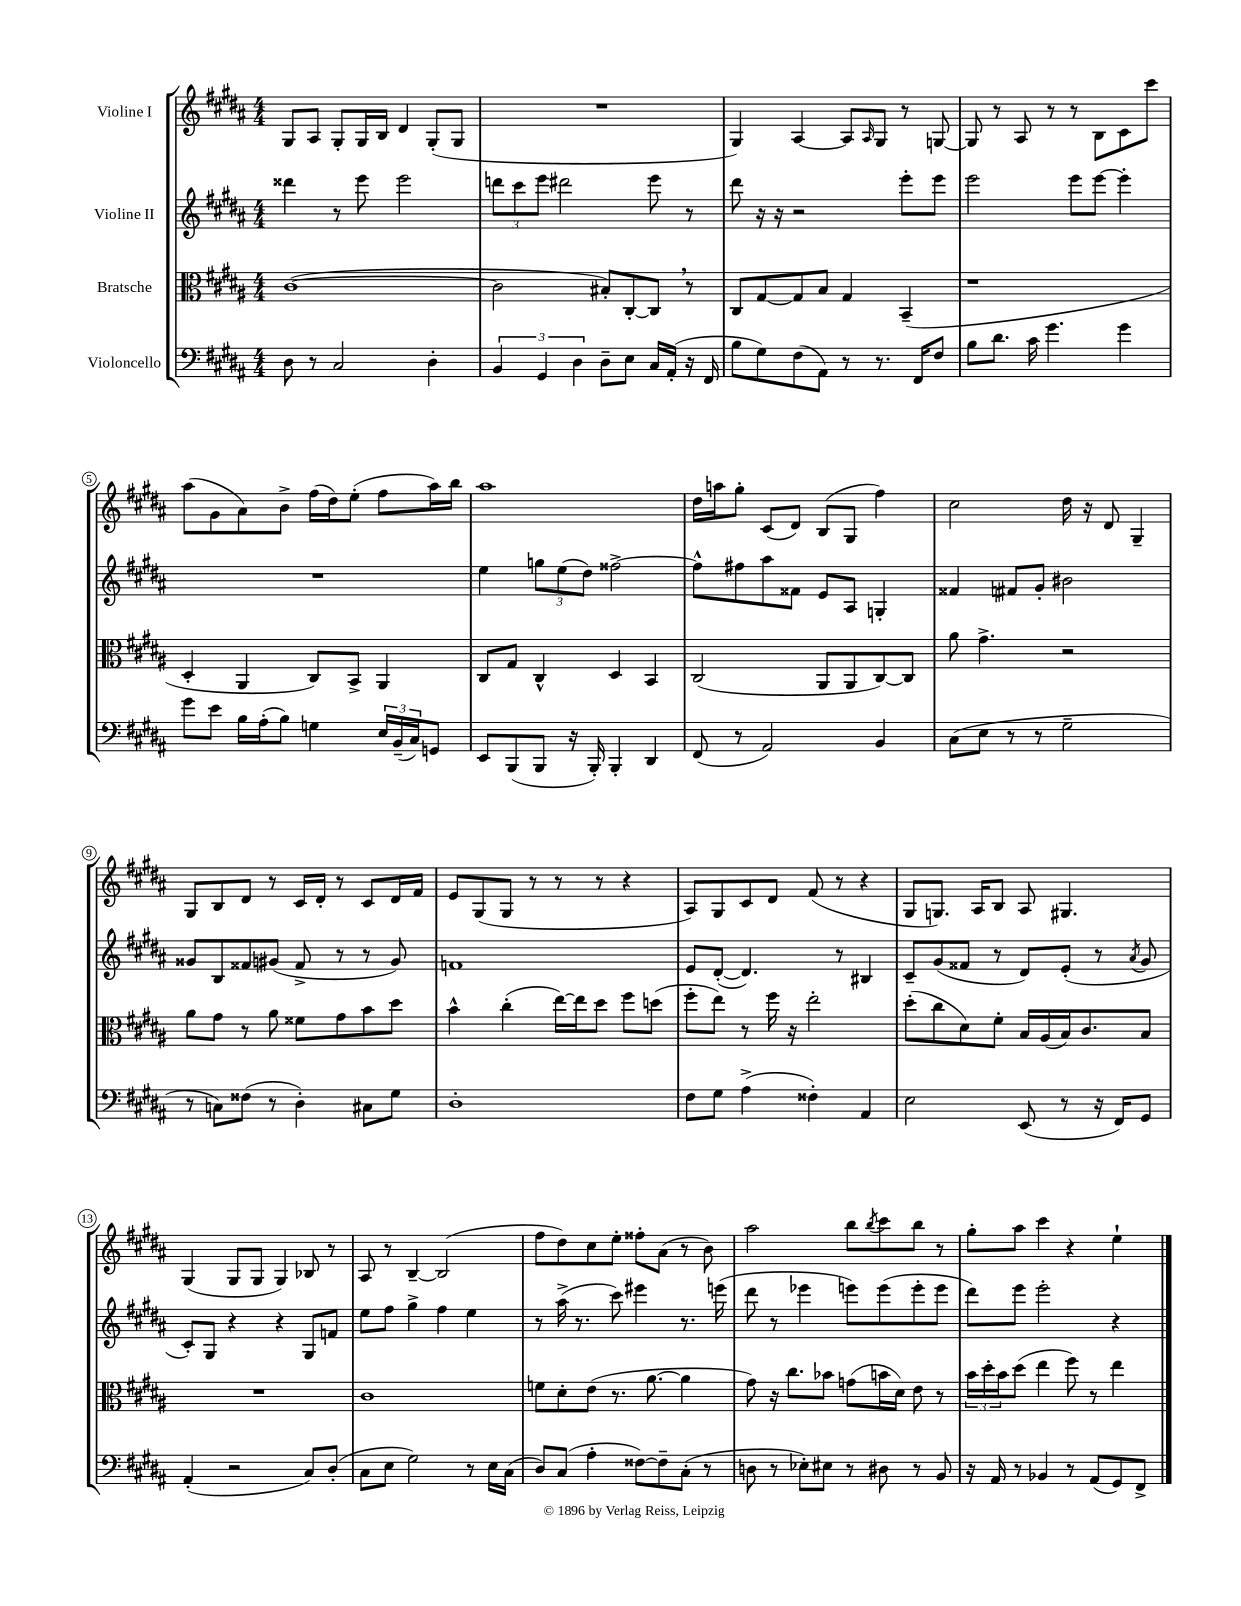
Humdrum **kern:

**kern	**kern	**kern	**kern
*part4	*part3	*part2	*part1
*staff4	*staff3	*staff2	*staff1
*I"Violoncello	*I"Bratsche	*I"Violine II	*I"Violine I
*clefF4	*clefC3	*clefG2	*clefG2
*k[f#c#g#d#a#]	*k[f#c#g#d#a#]	*k[f#c#g#d#a#]	*k[f#c#g#d#a#]
*M4/4	*M4/4	*M4/4	*M4/4
=1	=1	=1	=1
8D#\	([1c#	4ddd##X\	8G#/L
8r	.	.	8A#/J
2C#/	.	8r	8G#'/L
.	.	8eee\	16G#/L
.	.	.	16B/JJ
.	.	2eee\	4d#/
4D#'\	.	.	(8G#'/L
.	.	.	8G#/J
=2	=2	=2	=2
6BB/	2c#\]	12dddn\L	1r
.	.	12ccc#\	.
6GG#/	.	12eee\J	.
.	.	2ddd#X\	.
6D#\	.	.	.
8D#~\L	8B#X'/L)	.	.
8E\J	[8C#'/	.	.
16C#/LL	8C#,/J]	8eee\	.
(16AA#'/JJ	.	.	.
16r	8r	8r	.
16FF#/	.	.	.
=3	=3	=3	=3
8B\L	8C#/L	8ddd#\	4G#/)
8G#\)	[8G#/	16r	.
.	.	16r	.
(8F#\	8G#/]	2r	[4A#/
8AA#\J)	8B/J	.	.
8r	4G#/	.	8A#/L]
.	.	.	16qqA#/
8.r	.	.	8G#/J
.	(4BB~/	8eee'\L	8r
16FF#/KL	.	.	.
8F#/J	.	8eee\J	[8Gn/
=4	=4	=4	=4
8B\L	1r	2eee\	8G/]
8.d#\J	.	.	8r
.	.	.	8A#/
16c#\	.	.	.
4.g#\	.	.	8r
.	.	8eee\L	8r
.	.	[8eee\J	8B\L
4g#\	.	4eee'\]	8c#\
.	.	.	8ccc#\J
!!LO:LB:g=z
=5	=5	=5	=5
8g#\L	4D#'/	1r	(8aa#\L
8e\J	.	.	8g#\
16B\LL	4AA#/	.	8a#\)
(16A#'\J	.	.	.
8B\J)	.	.	8b^\J
4Gn\	8C#/L)	.	(16ff#\LL
.	.	.	16dd#\J)
.	8BB^/J	.	(8ee'\J
24E/LL	4AA#/	.	8ff#\L
(24BB~/	.	.	.
24C#/J)	.	.	.
8GGn/J	.	.	16aa#\L)
.	.	.	16bb\JJ
=6	=6	=6	=6
8EE/L	8C#/L	4ee\	1aa#
(8BBB/	8G#/J	.	.
8BBB/J	4C#^^/	12ggn\L	.
.	.	(12ee\	.
16r	.	.	.
.	.	12dd#\J)	.
16BBB'/)	.	.	.
4BBB'/	4D#/	[2ff##X^\	.
4DD#/	4BB/	.	.
=7	=7	=7	=7
(8FF#/	(2C#/	8ff##^^\L]	16dd#\LL
.	.	.	16aan\J
8r	.	8ff#X\	8gg#'\J
2AA#/)	.	8aa#\	(8c#/L
.	.	8f##X\J	8d#/J)
.	8AA#/L	8e/L	(8B/L
.	8AA#/	8A#/J	8G#/J
4BB/	[8C#/)	4Gn'/	4ff#\)
.	8C#/J]	.	.
=8	=8	=8	=8
(8C#\L	8a#\	4f##X/	2cc#\
8E\J	4.g#^\	.	.
8r	.	8f#X/L	.
8r	.	8g#'/J	.
2G#~\	2r	2b#X\	16dd#\
.	.	.	16r
.	.	.	8d#/
.	.	.	4G#~/
!!LO:LB:g=z
=9	=9	=9	=9
8r	8a#\L	8g##X/L	8G#/L
8Cn\L)	8g#\J	8B/	8B/
(8F##X\J	8r	8f##X/	8d#/J
8r	8a#\	(8g#X/J	8r
4D#'\)	8f##X\L	8f##^/	16c#/LL
.	.	.	16d#'/JJ
.	8g#\	8r	8r
8C#X\L	8b\	8r	8c#/L
8G#\J	8dd#\J	8g#/)	16d#/L
.	.	.	16f#/JJ
=10	=10	=10	=10
1D#'	4b^^\	1fn	8e/L
.	.	.	(8G#/
.	(4cc#'\	.	8G#/J
.	.	.	8r
.	[16ee\LL)	.	8r
.	16ee\J]	.	.
.	8dd#\J	.	8r
.	8ff#\L	.	4r
.	(8ddn\J	.	.
=11	=11	=11	=11
8F#\L	8ff#'\L	8e/L	8A#/L)
8G#\J	8ee\J)	([8d#'/J	8G#/
(4A#^\	8r	4.d#/])	8c#/
.	16ff#\	.	8d#/J
.	16r	.	.
4F##X'\)	2ee'\	.	(8f#/
.	.	8r	8r
4AA#/	.	4B#X/	4r
=12	=12	=12	=12
2E\	(8dd#'\L	8c#~/L	8G#/L
.	8cc#\	(8g#/	8.Gn/J)
.	8d#\)	8f##X/J	.
.	.	.	16A#/KL
.	8f#'\J	8r	8B/J
(8EE/	16B/LL	8d#/L)	8A#/
.	(16A#/	.	.
8r	16B/J)	(8e'/J	4.G#X/
.	8.c#/	.	.
16r	.	8r	.
16FF#/KL)	.	.	.
.	.	8qa#/	.
8GG#/J	8B/J	8g#/	.
!!LO:LB:g=z
=13	=13	=13	=13
(4AA#'/	1r	8c#'/L)	(4G#/
.	.	8G#/J	.
2r	.	4r	8G#/L
.	.	.	8G#/J
.	.	4r	4G#/)
8C#/L)	.	8G#/L	8B-X/
(8D#'/J	.	8fn/J	8r
=14	=14	=14	=14
8C#\L	1c#	8ee\L	8A#/
8E\J	.	8ff#\J	8r
2G#\)	.	4gg#^\	[4B~/
.	.	4ff#\	(2B/]
8r	.	4ee\	.
16E\LL	.	.	.
(16C#\JJ	.	.	.
=15	=15	=15	=15
8D#/L)	8fn\L	8r	8ff#\L
(8C#/J	8d#'\	(16aa#^\	8dd#\)
.	.	8.r	.
4A#'\	(8e\J	.	8cc#\
.	8.r	8ccc#\)	8ee'\J
[8F##X\L)	.	4eee#X\	8ff##X'\L
.	[8.a#\	.	.
8F##~\]	.	.	(8a#\J
(8C#'\J	4a#\]	8.r	8r
8r	.	.	8b\)
.	.	(16eeen\	.
=16	=16	=16	=16
8Dn\	8g#\)	8ddd#\	2aa#\
8r	16r	8r	.
.	8.cc#\L	.	.
8E-X'\L)	.	4eee-X\	.
8E#X\J	8b-X\J	.	.
8r	(8gn\L	8eeen\L)	8bb\L
.	.	.	8qbb/
8D#X\	16bn\L	(8eee\	8ccc#\
.	16d#\JJ)	.	.
8r	8e\	8eee'\	8bb\J
8BB/	8r	8eee\J	8r
=17	=17	=17	=17
16r	24b\LL	8ddd#\L)	8gg#'\L
.	24dd#'\	.	.
16AA#/	.	.	.
.	24b\J	.	.
8r	(8dd#\J	8eee\J	8aa#\J
4BB-X/	4ee\	2eee'\	4ccc#\
8r	8ff#\)	.	4r
(8AA#/L	8r	.	.
8GG#/)	4ee\	4r	4ee`\
8FF#^/J	.	.	.
==	==	==	==
*-	*-	*-	*-
